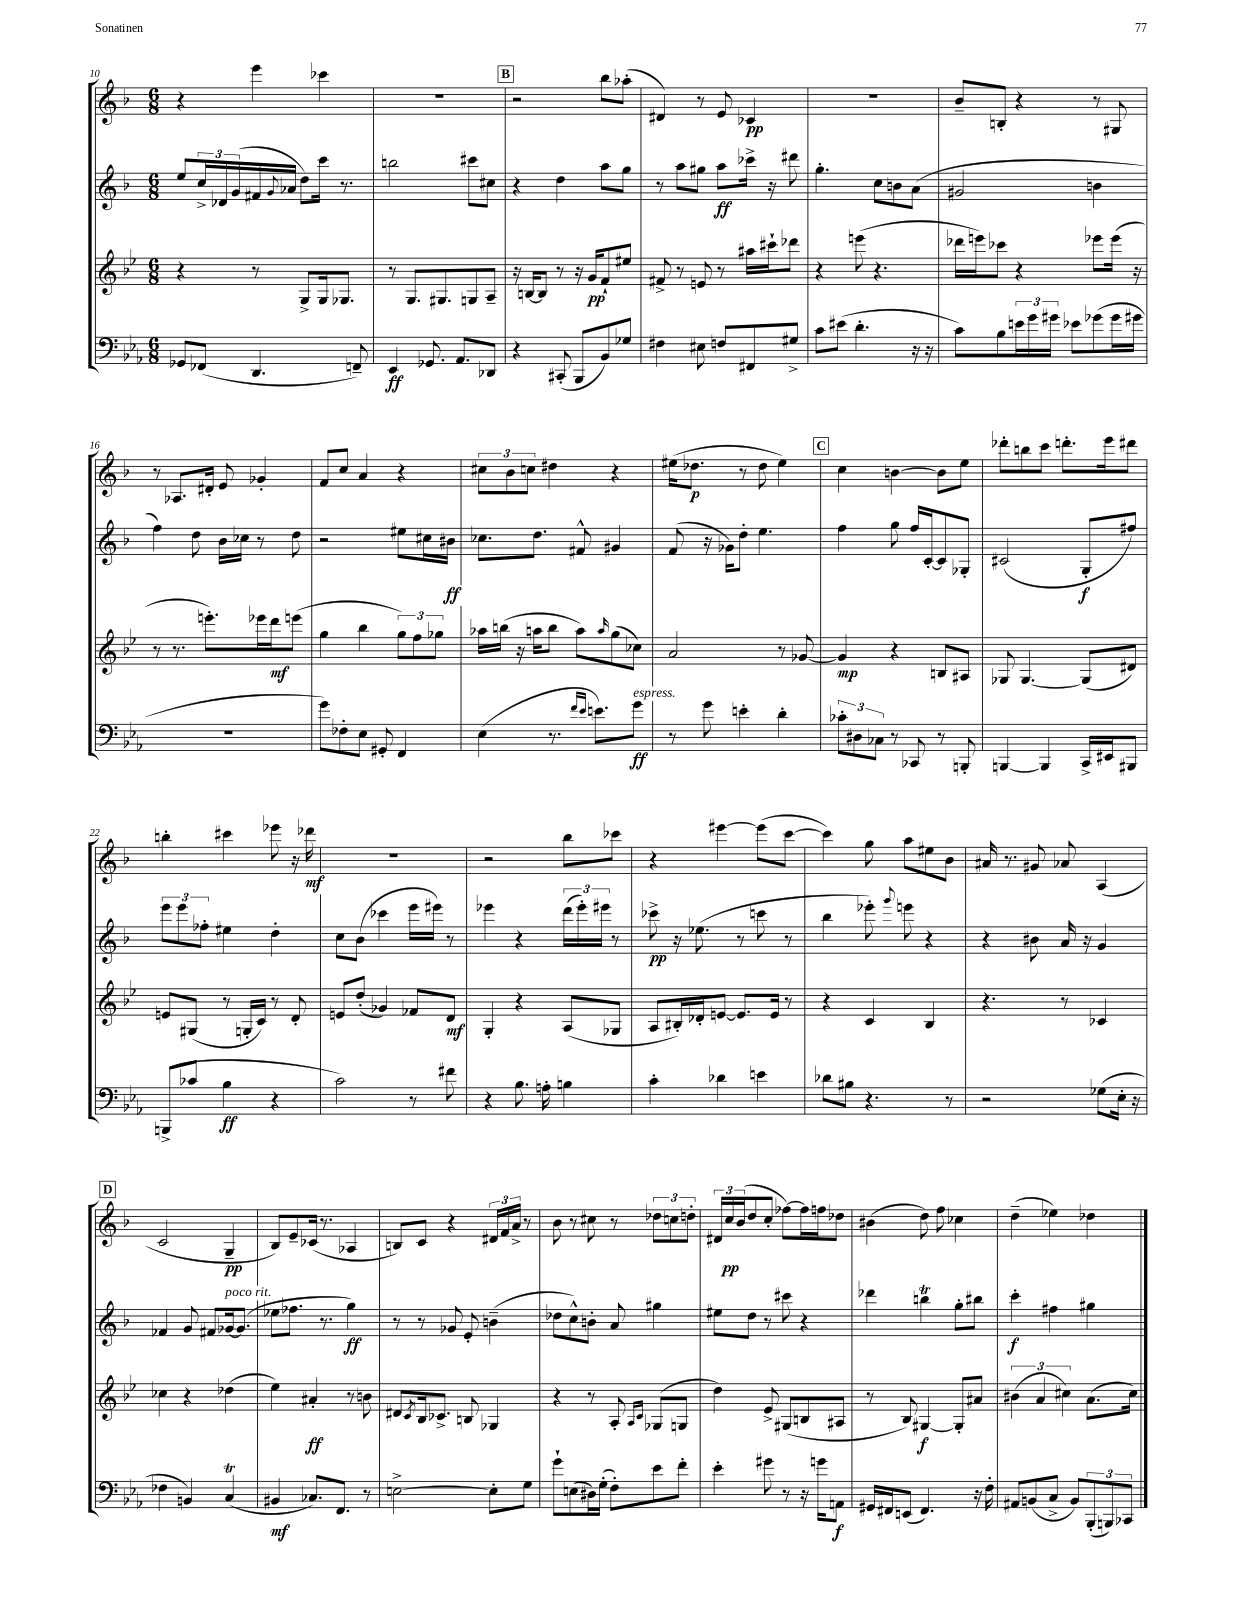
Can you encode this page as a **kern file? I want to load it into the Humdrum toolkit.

**kern	**dynam	**kern	**dynam	**kern	**dynam	**kern	**dynam
*part4	*part4	*part3	*part3	*part2	*part2	*part1	*part1
*staff4	*staff4	*staff3	*staff3	*staff2	*staff2	*staff1	*staff1
*clefF4	*	*clefG2	*	*clefG2	*	*clefG2	*
*k[b-e-a-]	*	*k[b-e-]	*	*k[b-]	*	*k[b-]	*
*M6/8	*	*M6/8	*	*M6/8	*	*M6/8	*
=10	=10	=10	=10	=10	=10	=10	=10
8GG-X/L	.	4r	.	8ee/L	.	4r	.
(8FF-X/J	.	.	.	24cc^/L	.	.	.
.	.	.	.	24d-X/	.	.	.
.	.	.	.	(24g/	.	.	.
4.DD/	.	8r	.	16f#X/	.	4eee\	.
.	.	.	.	8qqg/	.	.	.
.	.	.	.	16a-X/JJ	.	.	.
.	.	8G^/L	.	8dd\L)	.	.	.
.	.	16G/k	.	16ccc\Jk	.	4ccc-X\	.
.	.	8.G-X/J	.	8.r	.	.	.
8FFn~/)	.	.	.	.	.	.	.
=11	=11	=11	=11	=11	=11	=11	=11
4EE-/	ff	8r	.	2bbn\	.	2.r	.
.	.	8.G/L	.	.	.	.	.
8.GG-X/	.	.	.	.	.	.	.
.	.	8.G#X/	.	.	.	.	.
8.AA-/L	.	.	.	.	.	.	.
.	.	8Gn/	.	8ccc#X\L	.	.	.
8DD-X/J	.	8A~/J	.	8cc#X\J	.	.	.
!!LO:REH:place=s1:t=B
=12	=12	=12	=12	=12	=12	=12	=12
4r	.	16r	.	4r	.	2r	.
.	.	[16Bn/KL	.	.	.	.	.
.	.	8B/J]	.	.	.	.	.
(8CC#X'/	.	8r	.	4dd\	.	.	.
8BBB-/L	.	16r	.	.	.	.	.
.	.	16g/KL	pp	.	.	.	.
8BB-/)	.	8f`/	.	8aa\L	.	8bb-\L	.
8G-X/J	.	8ee#X/J	.	8gg\J	.	(8aa-X'\J	.
=13	=13	=13	=13	=13	=13	=13	=13
4F#X\	.	8f#X^/	.	8r	.	4d#X/)	.
.	.	8r	.	8aa\L	.	.	.
8E#X\	.	8en/	.	8gg#X\J	.	8r	.
8Fn/L	.	8r	.	8aa\L	ff	8e/	.
8FF#X/	.	16aa#X\LL	.	16ccc-X^\Jk	.	4c-X/	pp
.	.	16ccc#X`\J	.	16r	.	.	.
8G#X^/J	.	8ddd-X\J	.	8ddd#X\	.	.	.
=14	=14	=14	=14	=14	=14	=14	=14
8c\L	.	4r	.	4.gg'\	.	2.r	.
(8e#X\J	.	.	.	.	.	.	.
4.d'\	.	(8eeen\	.	.	.	.	.
.	.	4.r	.	8cc\L	.	.	.
.	.	.	.	8bn\	.	.	.
16r	.	.	.	(8a\J	.	.	.
16r	.	.	.	.	.	.	.
=15	=15	=15	=15	=15	=15	=15	=15
8c\L)	.	16ddd-X\LL	.	2g#X/	.	8b-~/L	.
.	.	16eeen\J)	.	.	.	.	.
8B-\	.	8ccc-X\J	.	.	.	8Bn'/J	.
24en\L	.	4r	.	.	.	4r	.
24g\	.	.	.	.	.	.	.
24g#X\JJ	.	.	.	.	.	.	.
8e-X\L	.	.	.	.	.	.	.
(8g-X\	.	8eee-X\L	.	4bn\	.	8r	.
16g-\L	.	(16eee-\Jk	.	.	.	8G#X/	.
16g#X\JJ	.	16r	.	.	.	.	.
!!LO:LB:g=z
=16	=16	=16	=16	=16	=16	=16	=16
2.r	.	8r	.	4ff\)	.	8r	.
.	.	8.r	.	.	.	8.A-X/L	.
.	.	.	.	8dd\	.	.	.
.	.	8.eeen'\L)	.	.	.	16d#X'/Jk	.
.	.	.	.	16b-\LL	.	8e/	.
.	.	.	.	16cc-X\JJ	.	.	.
.	.	16eee-X\L	.	8r	.	4g-X'/	.
.	.	16ddd\J	mf	.	.	.	.
.	.	(8eeen\J	.	8dd\	.	.	.
=17	=17	=17	=17	=17	=17	=17	=17
8g\L)	.	4gg\	.	2r	.	8f/L	.
8F-X'\	.	.	.	.	.	8cc/J	.
8E-\J	.	4bb-\	.	.	.	4a/	.
8GG#X'/	.	.	.	.	.	.	.
4FF/	.	12gg\L)	.	8ee#X\L	.	4r	.
.	.	12ff\	.	.	.	.	.
.	.	.	.	16cc#X\L	.	.	.
.	.	12gg-X\J	.	.	.	.	.
.	.	.	.	16b#X\JJ	ff	.	.
=18	=18	=18	=18	=18	=18	=18	=18
(4E-\	.	16aa-X\LL	.	8.cc-X\L	.	12cc#X\L	.
.	.	(16bbn\JJ	.	.	.	.	.
.	.	.	.	.	.	12b-\	.
.	.	16r	.	.	.	.	.
.	.	.	.	.	.	12ccn\J	.
.	.	16aan\KL	.	8.dd\J	.	.	.
8.r	.	8bb\J	.	.	.	4dd#X\	.
.	.	8aa\L)	.	8f#X^^/	.	.	.
16qqf/LL	.	.	.	.	.	.	.
16qqe-/JJ	.	.	.	.	.	.	.
8.en\L)	.	.	.	.	.	.	.
.	.	16qqaa/	.	.	.	.	.
.	.	(8gg\	.	4g#X/	.	4r	.
!LO:TX:a:i:t=espress.	!	!	!	!	!	!	!
8g\J	ff	8cc-X\J)	.	.	.	.	.
=19	=19	=19	=19	=19	=19	=19	=19
8r	.	2a/	.	(8f/	.	(16ee#X\KL	.
.	.	.	.	.	.	8.dd-X\J	p
8g\	.	.	.	16r	.	.	.
.	.	.	.	16g-X\KL)	.	.	.
4en'\	.	.	.	8dd'\J	.	8r	.
.	.	.	.	4.ee\	.	8dd-\	.
4d'\	.	8r	.	.	.	4ee#\)	.
.	.	[8g-X/	.	.	.	.	.
!!LO:REH:place=s1:t=C
=20	=20	=20	=20	=20	=20	=20	=20
12c-X'\L	.	4g-/]	mp	4ff\	.	4cc\	.
12D#X\	.	.	.	.	.	.	.
12C-X\J	.	.	.	.	.	.	.
8r	.	4r	.	8gg\	.	[4bn\	.
8CC-X/	.	.	.	16ff/LL	.	.	.
.	.	.	.	[16c'/J	.	.	.
8r	.	8Bn/L	.	8c/]	.	8b\L]	.
8BBBn'/	.	8A#X/J	.	8G-X'/J	.	8ee\J	.
=21	=21	=21	=21	=21	=21	=21	=21
[4BBBn/	.	8G-X/	.	(2c#X/	.	8ddd-X'\L	.
.	.	[4.G-/	.	.	.	8bbn\	.
4BBB/]	.	.	.	.	.	8ccc\J	.
.	.	.	.	.	.	8.dddn'\L	.
16CC^/LL	.	(8G-/L]	.	8G'/L	f	.	.
16EE#X/J	.	.	.	.	.	16eee\k	.
8BBB#X/J	.	8d#X/J)	.	8ff#X/J)	.	8ddd#X\J	.
!!LO:LB:g=z
=22	=22	=22	=22	=22	=22	=22	=22
(8BBBn^/L	.	8en/L	.	12eee\L	.	4bbn'\	.
.	.	.	.	12eee\	.	.	.
8c-X/J	.	(8G#X/J	.	.	.	.	.
.	.	.	.	12ff-X'\J	.	.	.
4B-\	ff	8r	.	4ee#X\	.	4ccc#X\	.
.	.	16Gn'/LL	.	.	.	.	.
.	.	16c/JJ)	.	.	.	.	.
4r	.	8r	.	4dd'\	.	8eee-X\	.
.	.	8d'/	.	.	.	16r	.
.	.	.	.	.	.	16ddd-X\	mf
=23	=23	=23	=23	=23	=23	=23	=23
2c\)	.	8en/L	.	8cc\L	.	2.r	.
.	.	(8dd'/J	.	(8b-\J	.	.	.
.	.	4g-X/)	.	4ccc-X\	.	.	.
8r	.	8f-X/L	.	16eee\LL	.	.	.
.	.	.	.	16eee#X\JJ)	.	.	.
8f#X\	.	8d/J	mf	8r	.	.	.
=24	=24	=24	=24	=24	=24	=24	=24
4r	.	4G'/	.	4eee-X\	.	2r	.
8.B-\	.	4r	.	4r	.	.	.
16An'\	.	.	.	.	.	.	.
4Bn\	.	(8A/L	.	(24ddd\LL	.	8bb-\L	.
.	.	.	.	24eee-'\)	.	.	.
.	.	.	.	24eee#X\JJ	.	.	.
.	.	8G-X/J	.	8r	.	8ccc-X\J	.
=25	=25	=25	=25	=25	=25	=25	=25
4c'\	.	8A/L	.	8ccc-X^\	pp	4r	.
.	.	16B#X'/L)	.	16r	.	.	.
.	.	16d-X'/J	.	(8.ee-X\	.	.	.
4d-X\	.	[8en/J	.	.	.	[4eee#X\	.
.	.	8.e/L]	.	8r	.	.	.
4en\	.	.	.	8cccn\	.	(8eee#\L]	.
.	.	16e/Jk	.	.	.	.	.
.	.	8r	.	8r	.	[8ccc\J	.
=26	=26	=26	=26	=26	=26	=26	=26
8d-X\L	.	4r	.	4bb-\	.	4ccc\])	.
8B#X\J	.	.	.	.	.	.	.
4.r	.	4c/	.	8eee-X'\)	.	8gg\	.
.	.	.	.	8qqggg/	.	.	.
.	.	.	.	8eeen\	.	8aa\L	.
.	.	4B-/	.	4r	.	8ee#X\	.
8r	.	.	.	.	.	8b-\J	.
=27	=27	=27	=27	=27	=27	=27	=27
2r	.	4.r	.	4r	.	16a#X/	.
.	.	.	.	.	.	8.r	.
.	.	.	.	8b#X\	.	8g#X/	.
.	.	8r	.	16a/	.	8a-X/	.
.	.	.	.	16r	.	.	.
(8G-X\L	.	4c-X/	.	4g/	.	(4A/	.
16E-'\Jk	.	.	.	.	.	.	.
16r	.	.	.	.	.	.	.
!!LO:LB:g=z
!!LO:REH:place=s1:t=D
=28	=28	=28	=28	=28	=28	=28	=28
4F-X\	.	4cc-X\	.	4f-X/	.	2c/	.
4BBn/)	.	4r	.	8g/	.	.	.
.	.	.	.	8f#X/L	.	.	.
!	!	!	!	!LO:TX:a:i:t=poco rit.	!	!	!
(4CT/	.	(4dd-X\	.	[16g-X/k	.	4G~/	pp
.	.	.	.	(8.g-/J]	.	.	.
=29	=29	=29	=29	=29	=29	=29	=29
4BB#X/	mf	4ee-\)	.	8ee-X\L	.	8B-/L)	.
.	.	.	.	8.ff-X\J	.	8e~/	.
8.C-X/L)	.	4a#X'/	ff	.	.	(16c-X/Jk	.
.	.	.	.	8.r	.	8.r	.
8.FF/J	.	.	.	.	.	.	.
.	.	8r	.	4gg\)	ff	4A-X/	.
8r	.	8bn\	.	.	.	.	.
=30	=30	=30	=30	=30	=30	=30	=30
[2En^\	.	8d#X/L	.	8r	.	8Bn/L)	.
.	.	8qc/	.	.	.	.	.
.	.	16B-/k	.	8r	.	8c/J	.
.	.	8.c-X^/J	.	.	.	.	.
.	.	.	.	8g-X/	.	4r	.
.	.	8Bn/	.	8e'/	.	.	.
8E'\L]	.	4G-X/	.	(4bn~\	.	24d#X/LL	.
.	.	.	.	.	.	24f/	.
.	.	.	.	.	.	24a^/JJ	.
8G\J	.	.	.	.	.	8r	.
=31	=31	=31	=31	=31	=31	=31	=31
8g`\L	.	4r	.	8dd-X\L	.	8b-\	.
(8En\	.	.	.	8cc^^\)	.	8r	.
16D#X\L)	.	8r	.	8bn'\J	.	8cc#X\	.
(16G'\JJ	.	.	.	.	.	.	.
8F'\L)	.	8A'/	.	8a/	.	8r	.
.	.	16qqA/LL	.	.	.	.	.
.	.	16qqc/JJ	.	.	.	.	.
8e-\	.	(8G-X/L	.	4gg#X\	.	12dd-X\L	.
.	.	.	.	.	.	12ccn\	.
8f'\J	.	8Gn/J	.	.	.	.	.
.	.	.	.	.	.	12ddn'\J	.
=32	=32	=32	=32	=32	=32	=32	=32
4e-'\	.	4dd\)	.	8ee#X\L	.	24d#X/LL	.
.	.	.	.	.	.	24cc/	pp
.	.	.	.	.	.	(24b-/J	.
.	.	.	.	8dd\J	.	8dd/	.
8g#X\	.	8e-^/	.	8r	.	8cc'/J	.
8r	.	(8G#X/L	.	8ccc#X\	.	[8ff-X\L)	.
16r	.	8Bn/	.	4r	.	16ff-\L]	.
16gn\KL	.	.	.	.	.	16ffn\J	.
8AAn\J	f	8A#X/J	.	.	.	8dd-X\J	.
=33	=33	=33	=33	=33	=33	=33	=33
16GG#X/LL	.	8r	.	4ddd-X\	.	(4b#X\	.
16FF#X/J	.	.	.	.	.	.	.
(8EEn/J	.	8B-/)	.	.	.	.	.
4.FF#/)	.	[4G#X/	f	4bbnt\	.	8dd\)	.
.	.	.	.	.	.	8ff\	.
.	.	8G#'/L]	.	8gg'\L	.	4cc-X\	.
16r	.	8a#X/J	.	8bb#X\J	.	.	.
16F'\	.	.	.	.	.	.	.
=34	=34	=34	=34	=34	=34	=34	=34
8AA#X/L	.	(6b#X\	.	4ccc'\	f	(4dd~\	.
(8BBn/	.	.	.	.	.	.	.
.	.	6a/	.	.	.	.	.
8C^/J	.	.	.	4ff#X\	.	4ee-X\)	.
.	.	6cc#X\)	.	.	.	.	.
8BB/L)	.	.	.	.	.	.	.
(12BBB-'/	.	(8.a\L	.	4gg#X\	.	4dd-X\	.
12BBBn/)	.	.	.	.	.	.	.
12CC-X/J	.	.	.	.	.	.	.
.	.	16cc#\Jk)	.	.	.	.	.
==	==	==	==	==	==	==	==
*-	*-	*-	*-	*-	*-	*-	*-
